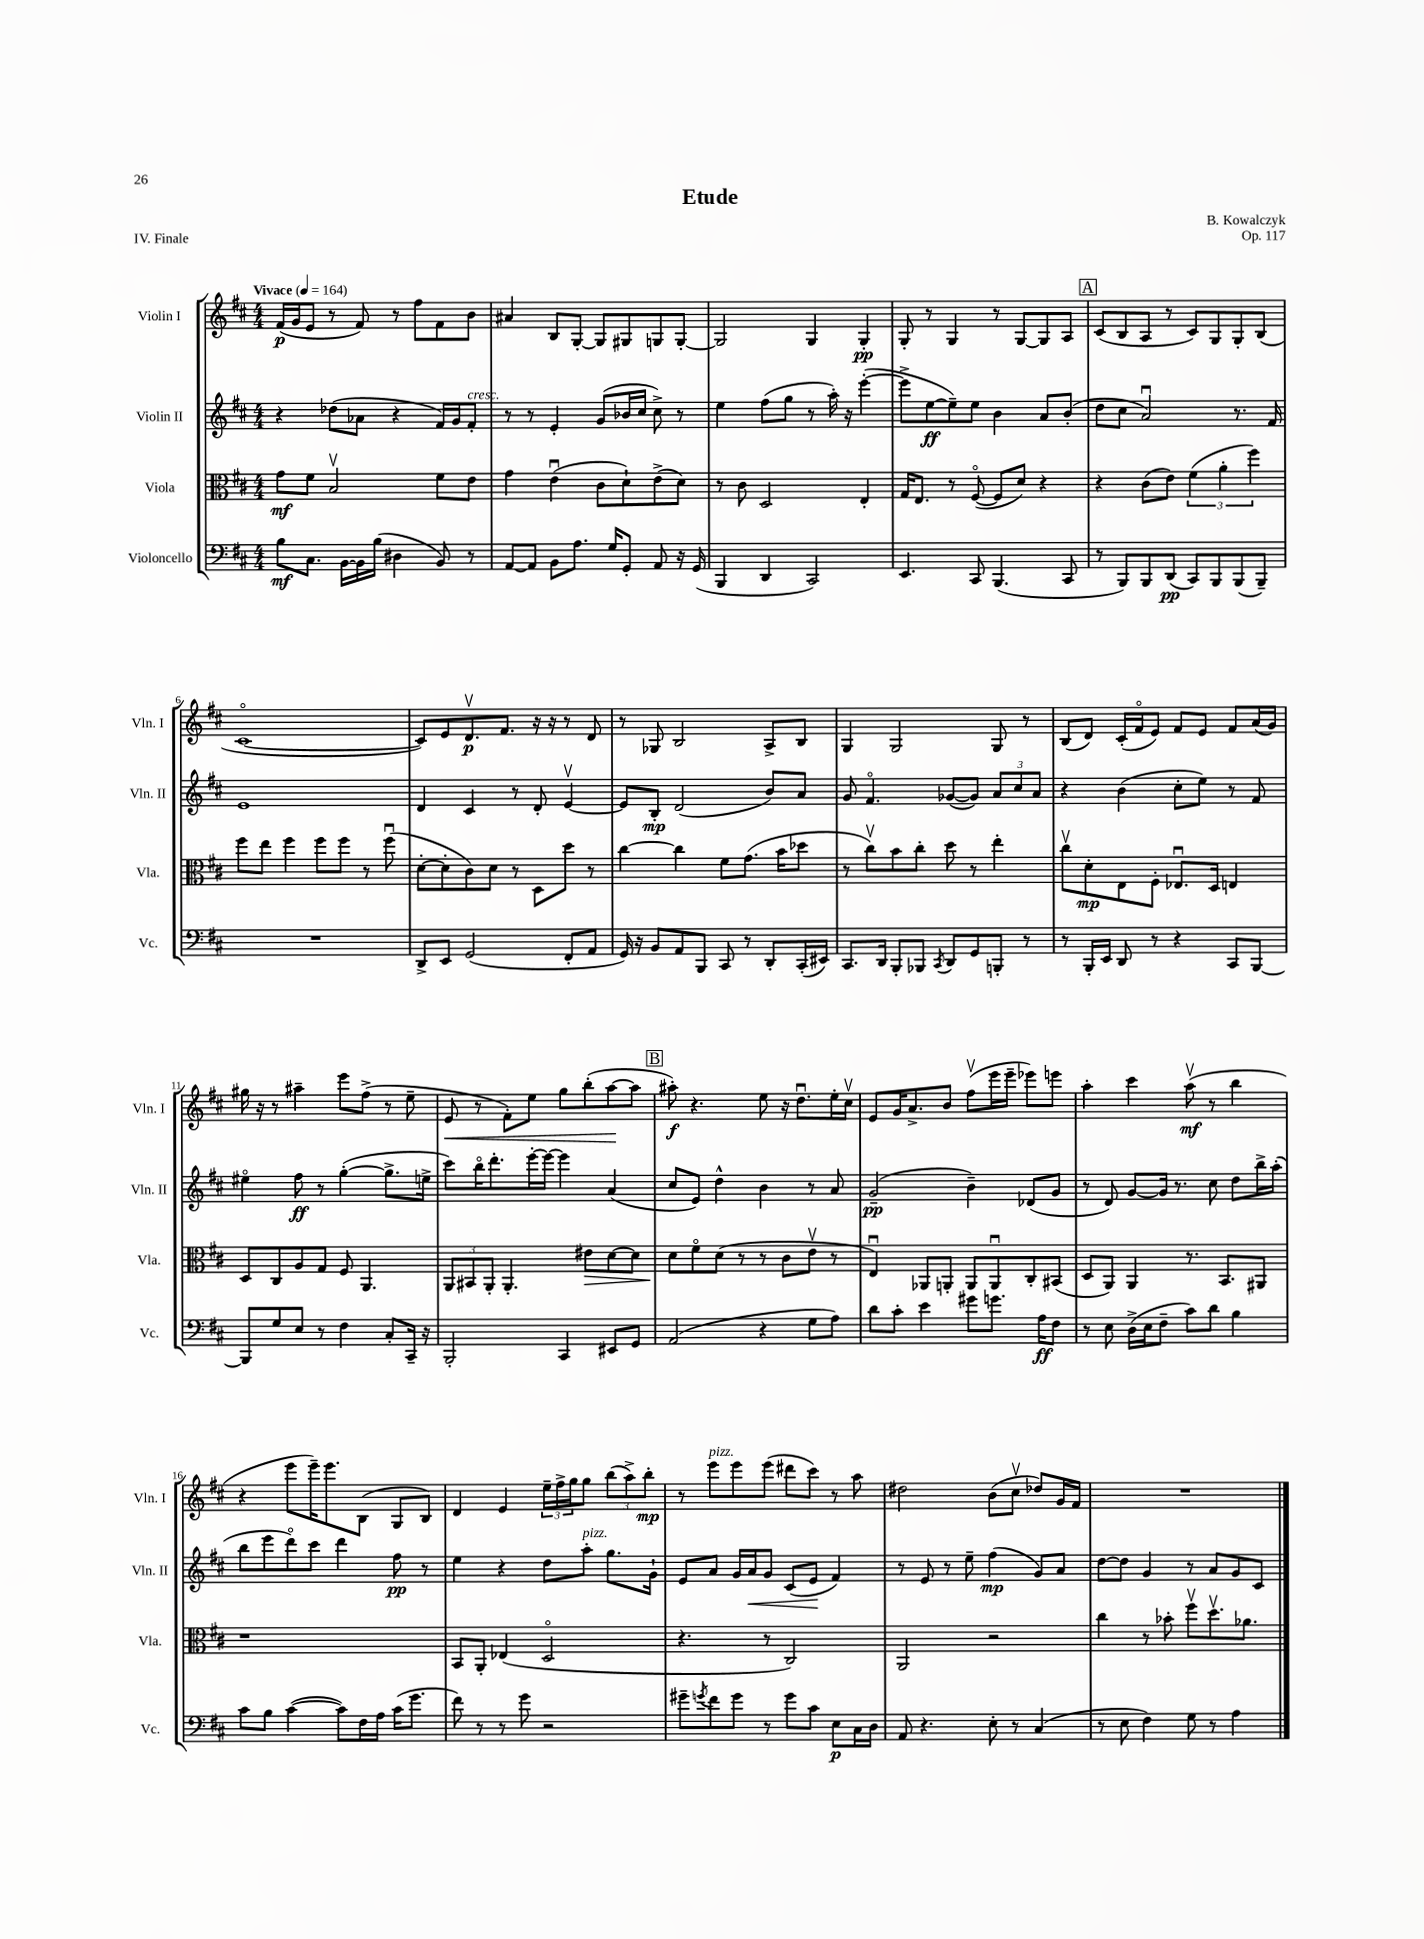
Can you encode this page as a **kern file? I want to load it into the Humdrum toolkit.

**kern	**dynam	**kern	**dynam	**kern	**dynam	**kern	**dynam
*part4	*part4	*part3	*part3	*part2	*part2	*part1	*part1
*staff4	*staff4	*staff3	*staff3	*staff2	*staff2	*staff1	*staff1
*I"Violoncello	*	*I"Viola	*	*I"Violin II	*	*I"Violin I	*
*I'Vc.	*	*I'Vla.	*	*I'Vln. II	*	*I'Vln. I	*
*clefF4	*	*clefC3	*	*clefG2	*	*clefG2	*
*k[f#c#]	*	*k[f#c#]	*	*k[f#c#]	*	*k[f#c#]	*
*M4/4	*	*M4/4	*	*M4/4	*	*M4/4	*
*MM164	*	*MM164	*	*MM164	*	*MM164	*
=1	=1	=1	=1	=1	=1	=1	=1
!	!	!	!	!	!	!LO:TX:a:B:t=Vivace	!
8B\L	mf	8g\L	mf	4r	.	(16f#/LL	p
.	.	.	.	.	.	16g/J	.
8.C#\J	.	8f#\J	.	.	.	8e/J	.
.	.	2Bv/	.	(8dd-X\L	.	8r	.
[16BB\LL	.	.	.	.	.	.	.
16BB\]	.	.	.	8a-X\J	.	8f#/)	.
(16B\JJ	.	.	.	.	.	.	.
4D#X\	.	.	.	4r	.	8r	.
.	.	.	.	.	.	8ff#\L	.
8BB/)	.	8f#\L	.	16f#/LL)	.	8f#\	.
.	.	.	.	16g/J	.	.	.
!	!	!	!	!LO:TX:a:i:t=cresc.	!	!	!
8r	.	8e\J	.	8f#'/J	.	8b\J	.
=2	=2	=2	=2	=2	=2	=2	=2
[8AA/L	.	4g\	.	8r	.	4a#X/	.
8AA/J]	.	.	.	8r	.	.	.
8BB\L	.	(4eu\	.	4e'/	.	8B/L	.
8.A\J	.	.	.	.	.	[8G'/J	.
.	.	8c#\L	.	(8g/L	.	8G/L]	.
16G/KL	.	.	.	.	.	.	.
8GG'/J	.	8d`\)	.	16b-X/L	.	8G#X/	.
.	.	.	.	16cc#/JJ	.	.	.
8AA/	.	(8e^\	.	8cc#^\)	.	8Gn/	.
16r	.	8d\J)	.	8r	.	[8G'/J	.
(16GG/	.	.	.	.	.	.	.
=3	=3	=3	=3	=3	=3	=3	=3
4BBB/	.	8r	.	4ee\	.	2G/]	.
.	.	8c#\	.	.	.	.	.
4DD/	.	2D/	.	(8ff#\L	.	.	.
.	.	.	.	8gg\J	.	.	.
2CC#/)	.	.	.	8r	.	4G/	.
.	.	.	.	16aa'\)	.	.	.
.	.	.	.	16r	.	.	.
.	.	4E'/	.	([4eee'\	.	4G'/	pp
=4	=4	=4	=4	=4	=4	=4	=4
4.EE/	.	16G/KL	.	8eee^\L]	.	8G'/	.
.	.	8.E/J	.	.	.	.	.
.	.	.	.	[8ee\	ff	8r	.
.	.	8r	.	8ee~\])	.	4G/	.
8CC#/	.	([8F#/	.	8ee\J	.	.	.
(4.BBB/	.	8F#/L]	.	4b\	.	8r	.
.	.	8d/J)	.	.	.	[8G/L	.
.	.	4r	.	8a/L	.	8G/]	.
8CC#/	.	.	.	(8b'/J	.	8A/J	.
!!LO:REH:place=s1:t=A
=5	=5	=5	=5	=5	=5	=5	=5
8r	.	4r	.	8dd\L	.	(8c#/L	.
8BBB/L)	.	.	.	8cc#\J	.	8B/	.
8BBB/	.	(8c#\L	.	2au/)	.	8A/J	.
(8DD/J	pp	8e\J)	.	.	.	8r	.
8CC#/L)	.	(6f#\	.	.	.	8c#/L)	.
8BBB/	.	.	.	.	.	8G/	.
.	.	6a'\	.	.	.	.	.
(8BBB/	.	.	.	8.r	.	8G'/	.
.	.	6ff#\)	.	.	.	.	.
8BBB~/J)	.	.	.	.	.	(8B/J	.
.	.	.	.	16f#/	.	.	.
!!LO:LB:g=z
=6	=6	=6	=6	=6	=6	=6	=6
1r	.	8ff#\L	.	1e	.	[1c#	.
.	.	8ee\J	.	.	.	.	.
.	.	4ff#\	.	.	.	.	.
.	.	8ff#\L	.	.	.	.	.
.	.	8ff#\J	.	.	.	.	.
.	.	8r	.	.	.	.	.
.	.	(8ff#u\	.	.	.	.	.
=7	=7	=7	=7	=7	=7	=7	=7
8DD^/L	.	[8d'\L	.	4d/	.	8c#/L])	.
8EE/J	.	8d'\]	.	.	.	8e/	.
(2GG/	.	8c#\)	.	4c#/	.	8.dv/	p
.	.	8d\J	.	.	.	.	.
.	.	.	.	.	.	8.f#/J	.
.	.	8r	.	8r	.	.	.
.	.	8D\L	.	8d'/	.	16r	.
.	.	.	.	.	.	16r	.
8FF#'/L	.	8dd\J	.	[4ev/	.	8r	.
8AA/J	.	8r	.	.	.	8d/	.
=8	=8	=8	=8	=8	=8	=8	=8
16GG/)	.	[4cc#\	.	8e/L]	.	8r	.
16r	.	.	.	.	.	.	.
8BB/L	.	.	.	8B'/J	mp	8G-X/	.
8AA/	.	4cc#\]	.	(2d/	.	2B/	.
8BBB/J	.	.	.	.	.	.	.
8CC#/	.	8f#\L	.	.	.	.	.
8r	.	(8.g\J	.	.	.	.	.
8DD'/L	.	.	.	8b/L)	.	8A^/L	.
.	.	16b\KL	.	.	.	.	.
(16CC#'/L	.	8dd-X\J	.	8a/J	.	8B/J	.
16EE#X/JJ)	.	.	.	.	.	.	.
=9	=9	=9	=9	=9	=9	=9	=9
8.CC#/L	.	8r	.	8g/	.	4G/	.
.	.	8cc#v\L)	.	4.f#/	.	.	.
16DD/Jk	.	.	.	.	.	.	.
8BBB'/L	.	8b\	.	.	.	2G/	.
8BBB-X/J	.	8cc#'\J	.	.	.	.	.
8qCC#/	.	.	.	.	.	.	.
8DD/L	.	8dd\	.	([8g-X/L	.	.	.
8GG/	.	8r	.	8g-/J])	.	.	.
8BBBn'/J	.	4ee'\	.	12a/L	.	8G/	.
.	.	.	.	12cc#/	.	.	.
8r	.	.	.	.	.	8r	.
.	.	.	.	12a/J	.	.	.
=10	=10	=10	=10	=10	=10	=10	=10
8r	.	8cc#v\L	.	4r	.	(8B/L	.
16BBB'/LL	.	8d'\	mp	.	.	8d/J)	.
16EE/JJ	.	.	.	.	.	.	.
8DD/	.	8E\	.	(4b\	.	(16c#'/LL	.
.	.	.	.	.	.	16f#/J	.
8r	.	8F#'\J	.	.	.	8e/J)	.
4r	.	8.E-Xu/L	.	8cc#'\L	.	8f#/L	.
.	.	.	.	8ee\J)	.	8e/J	.
.	.	16D/Jk	.	.	.	.	.
8CC#/L	.	4En/	.	8r	.	8f#/L	.
[8BBB/J	.	.	.	8f#/	.	(16a/L	.
.	.	.	.	.	.	16g/JJ)	.
!!LO:LB:g=z
=11	=11	=11	=11	=11	=11	=11	=11
8BBB/L]	.	8D/L	.	4ee#X\	.	16gg#X\	.
.	.	.	.	.	.	16r	.
8G/	.	8C#/	.	.	.	8r	.
8E/J	.	8A/	.	8ff#\	ff	4aa#X~\	.
8r	.	8G/J	.	8r	.	.	.
4F#\	.	8F#/	.	([4gg'\	.	8eee\L	.
.	.	4.AA/	.	.	.	(8ff#^\J	.
8C#'/L	.	.	.	8.gg^\L]	.	8r	.
16CC#~/Jk	.	.	.	.	.	8ee~\	.
16r	.	.	.	16een^\Jk	.	.	.
=12	=12	=12	=12	=12	=12	=12	=12
!	!	!	!	!	!	!	!LO:HP:b
2BBB'/	.	12AA/L	.	8ccc#\L)	.	8e/	<
.	.	12BB#X/	.	.	.	.	.
.	.	.	.	16bb\K	.	8r	.
.	.	12AA'/J	.	.	.	.	.
.	.	.	.	8.ddd'\	.	.	.
.	.	4.AA'/	.	.	.	8f#'\L)	.
.	.	.	.	[16eee'\L	.	8ee\J	.
.	.	.	.	16eee\JJ_	.	.	.
4CC#/	.	.	.	4eee\]	.	8gg\L	.
!	!	!	!LO:HP:b	!	!	!	!
.	.	8e#X\L	>	.	.	(8bb'\	.
8EE#X/L	.	[8d\	.	(4a/	.	[8aa\	.
8GG/J	.	8d\J]	.	.	.	8aa\J]	[
!!LO:REH:place=s1:t=B
=13	=13	=13	=13	=13	=13	=13	=13
(2AA/	.	8d\L	.	8cc#/L	.	8aa#X'\)	f
.	.	8f#\	]	8e/J)	.	4.r	.
.	.	(8d\J	.	4dd^^\	.	.	.
.	.	8r	.	.	.	.	.
4r	.	8r	.	4b\	.	8ee\	.
.	.	8c#\L	.	.	.	16r	.
.	.	.	.	.	.	8.ddu\L	.
8G\L	.	8ev\J	.	8r	.	.	.
8A\J)	.	8r	.	8a/	.	16ee'\L	.
.	.	.	.	.	.	16cc#v\JJ	.
=14	=14	=14	=14	=14	=14	=14	=14
8d\L	.	4Eu/)	.	(2g~/	pp	8e/L	.
8c#'\J	.	.	.	.	.	16g/K	.
.	.	.	.	.	.	8.a^/	.
4e\	.	8AA-X/L	.	.	.	.	.
.	.	8AAn'/J	.	.	.	8b/J	.
8g#X\L	.	8AA/L	.	4b~\)	.	(8ff#v\L	.
8.gn\J	.	8AAu/	.	.	.	16eee\L	.
.	.	.	.	.	.	16eee~\JJ	.
.	.	8C#'/	.	(8d-X/L	.	8eee-X\L)	.
16A\KL	ff	.	.	.	.	.	.
8F#\J	.	(8BB#X/J	.	8g/J	.	8eeen\J	.
=15	=15	=15	=15	=15	=15	=15	=15
8r	.	8D/L	.	8r	.	4aa'\	.
8E\	.	8AA/J)	.	8d/)	.	.	.
(16D^\LL	.	4AA/	.	[8g/L	.	4ccc#\	.
16E\J	.	.	.	.	.	.	.
8F#~\J	.	.	.	16g/Jk]	.	.	.
.	.	.	.	8.r	.	.	.
8c#\L)	.	8.r	.	.	.	(8aav\	mf
8d\J	.	.	.	8cc#\	.	8r	.
.	.	8.BB/L	.	.	.	.	.
4B\	.	.	.	8dd\L	.	4bb\	.
.	.	8AA#X/J	.	16bb^\L	.	.	.
.	.	.	.	(16aa'\JJ	.	.	.
!!LO:LB:g=z
=16	=16	=16	=16	=16	=16	=16	=16
8c#\L	.	1r	.	8bb\L	.	4r	.
8B\J	.	.	.	8eee\	.	.	.
([4c#\	.	.	.	8ddd\)	.	8eee\L	.
.	.	.	.	8ccc#\J	.	16eee~\K)	.
.	.	.	.	.	.	8.eee\	.
8c#\L])	.	.	.	4ddd\	.	.	.
16F#\L	.	.	.	.	.	(8B\J	.
16A\JJ	.	.	.	.	.	.	.
(16c#\KL	.	.	.	8ff#\	pp	8G/L	.
8.g\J	.	.	.	.	.	.	.
.	.	.	.	8r	.	8B/J)	.
=17	=17	=17	=17	=17	=17	=17	=17
8f#\)	.	8BB/L	.	4ee\	.	4d/	.
8r	.	8AA'/J	.	.	.	.	.
8r	.	(4E-X/	.	4r	.	4e/	.
8g\	.	.	.	.	.	.	.
2r	.	2D/	.	8dd\L	.	24ee~\LL	.
.	.	.	.	.	.	24ff#^\	.
.	.	.	.	.	.	24gg\J	.
!	!	!	!	!LO:TX:a:i:t=pizz.	!	!	!
.	.	.	.	8aa'\J	.	8gg\J	.
.	.	.	.	8.gg\L	.	(12bb\L	.
.	.	.	.	.	.	12aa^\)	.
.	.	.	.	.	.	12bb'\J	mp
.	.	.	.	16g`\Jk	.	.	.
=18	=18	=18	=18	=18	=18	=18	=18
8g#X~\L	.	4.r	.	8e/L	.	8r	.
8qgn/	.	.	.	.	.	.	.
!	!	!	!	!	!	!LO:TX:a:i:t=pizz.	!
8f#\	.	.	.	8a/J	.	8eee\L	.
8g\J	.	.	.	16g/LL	.	8eee\	.
!	!	!	!	!	!LO:HP:b	!	!
.	.	.	.	16a/J	<	.	.
8r	.	8r	.	8g/J	.	(8eee\J	.
8g\L	.	2C#/)	.	(8c#/L	.	8ddd#X\L	.
8c#\J	.	.	.	8e/J	.	8ccc#\J)	.
8E\L	p	.	.	4f#/)	[	8r	.
16C#\L	.	.	.	.	.	8aa\	.
16D\JJ	.	.	.	.	.	.	.
=19	=19	=19	=19	=19	=19	=19	=19
8AA/	.	2AA/	.	8r	.	2dd#X\	.
4.r	.	.	.	8e/	.	.	.
.	.	.	.	8r	.	.	.
.	.	.	.	8ee~\	.	.	.
8E'\	.	2r	.	(4ff#\	mp	(8b\L	.
8r	.	.	.	.	.	8cc#v\J	.
(4C#/	.	.	.	8g/L)	.	8dd-X/L)	.
.	.	.	.	8a/J	.	16g/L	.
.	.	.	.	.	.	16f#/JJ	.
=20	=20	=20	=20	=20	=20	=20	=20
8r	.	4cc#\	.	[8dd\L	.	1r	.
8E\	.	.	.	8dd\J]	.	.	.
4F#\)	.	8r	.	4g/	.	.	.
.	.	8b-X'\	.	.	.	.	.
8G\	.	8ff#v\L	.	8r	.	.	.
8r	.	8.ddv\	.	8a/L	.	.	.
4A\	.	.	.	8g/	.	.	.
.	.	8.a-X\J	.	.	.	.	.
.	.	.	.	8c#/J	.	.	.
==	==	==	==	==	==	==	==
*-	*-	*-	*-	*-	*-	*-	*-
